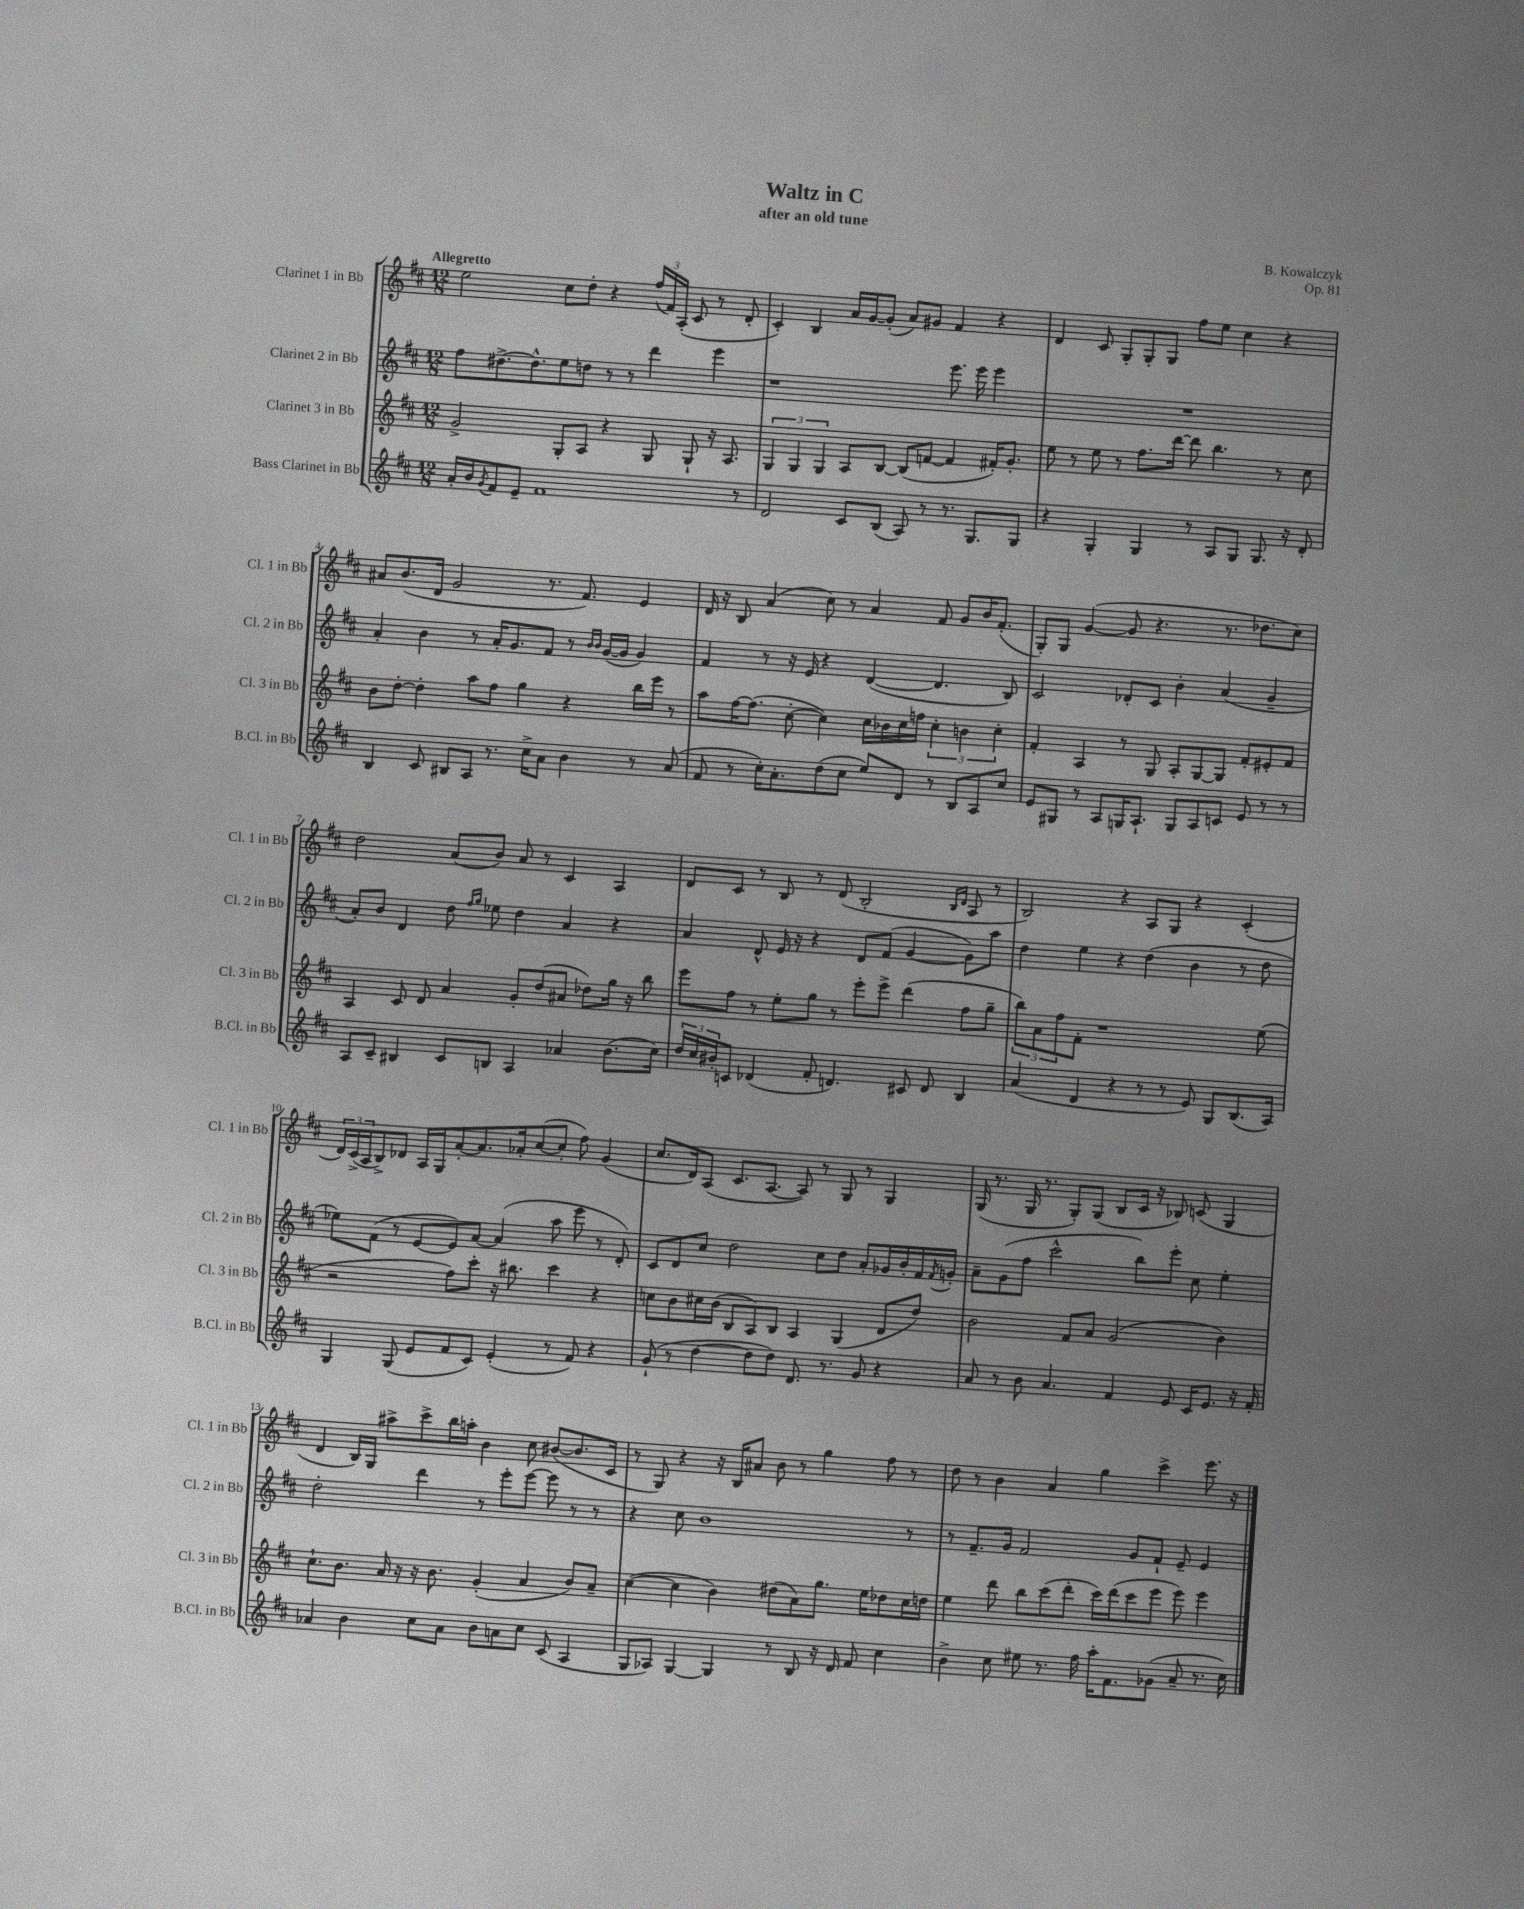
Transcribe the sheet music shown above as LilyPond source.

\header { title = "Waltz in C" composer = "B. Kowalczyk" subtitle = "after an old tune" opus = "Op. 81" }
<<
\new StaffGroup <<
\new Staff = "s0" \with { instrumentName = "Clarinet 1 in Bb" shortInstrumentName = "Cl. 1 in Bb" } {
    \clef treble \key d \major \numericTimeSignature \time 12/8 \tempo "Allegretto"
    e''2 cis''8 d''8-. r4 \tuplet 3/2 { fis''16( fis'16) a16-.( } cis'8 r8 d'8-. |
    cis'4-.) b4 a'16 g'16~ g'8-.( a'8) gis'8 fis'4 r4 |
    d'4 cis'8 g8-. g8-. g8 fis''8 e''8 cis''4 r4 |
    ais'8 b'8.( d'16 g'2 r8. fis'8.) e'4 |
    d'16 r16 b8 a'4( cis''8) r8 a'4 fis'8 g'8 b'16 fis'8.-.( |
    g8-.) g8 g'4~( g'8 r4. r8. des''8. cis''8) |
    d''2 a'8( b'8) a'8 r8 cis'4 a4 |
    d'8 cis'8 r8 b8 r8 d'8( b2-. \grace { b16 d'16 } a8 r8 |
    b2) r4 a8 g8 r4 cis'4-.( |
    \tuplet 3/2 { d'16) cis'16->( a16 } b8->) des'8 a16 g16 a'8~-. a'8. aes'16-. cis''8~( cis''8-. fis''8) g'4( |
    cis''8. d'16) a8( cis'8. a8.~ a8) r8 g8 r8 g4 |
    g16( r8. g16 r8. g8-.) g8( b8 cis'16 r16 bes8) c'8( g4 |
    d'4 b16) g16 ais''8-> cis'''8-> b''16 a''16-. b'4 cis''8 bis'8~( bis'8. cis'16 |
    r8 g8) r4 r16 b16 ais'8 b'8 r8 g''4 fis''8 r8 |
    d''8 r8 b'4 a'4 g''4 cis'''4-> e'''8. r16 \bar "|." |
}
\new Staff = "s1" \with { instrumentName = "Clarinet 2 in Bb" shortInstrumentName = "Cl. 2 in Bb" } {
    \clef treble \key d \major \numericTimeSignature \time 12/8
    fis''8 dis''8.~-> dis''8.-^ e''8 d''8 r8 r8 d'''4 e'''4 |
    r1 e'''8. e'''16 e'''4 |
    R1. |
    a'4-. b'4 r8 a'16-. g'8. fis'8 r8 \grace { b'16 b'16 } g'16~( g'16 g'4) |
    fis'4 r8 r16 e'16 r4 d'4~( d'4. b8) |
    cis'2 des'8-. cis'8 b'4-. a'4( g'4-- |
    a'8-.) b'8 d'4 d''8 \grace { fis''16 g''16 } ees''8 d''4 a'4 r4 |
    a'4 d'8-^ e'16 r16 r4 d'8 fis'8( g'4~ g'8) a''8 |
    d''4 e''4 r4 d''4( b'4 r8 d''8 |
    ees''8) fis'8( r8 e'8~ e'8) a'8~ a'4( a''8 e'''8 r8 d'8-.) |
    cis'8 d'8 cis''8 d''2 cis''8 d''8 a'8-. ges'16 b'16-. fis'16 \acciaccatura { fis'8 } g'16-. |
    a'8-- g'8( fis''8 cis'''2-^ b''8) e'''8-. cis''8 e''4-. |
    d''2-. d'''4 r8 e'''8-. e'''8~ e'''8 r8 r8 |
    r4 cis''8 b'1 r8 |
    r8 fis'8.-- g'16 fis'2 g'8 fis'8-! e'8-- e'4 \bar "|." |
}
\new Staff = "s2" \with { instrumentName = "Clarinet 3 in Bb" shortInstrumentName = "Cl. 3 in Bb" } {
    \clef treble \key d \major \numericTimeSignature \time 12/8
    g'2-> g8-. a8 r4 g8 g8-! r16 a8. |
    \tuplet 3/2 { g4 g4 g4 } a8 b8~ b8( f'8~ f'4 fis'16-.) g'8.-. |
    e''8 r8 e''8 r8 fis''8. d'''16~ d'''8 b''4. r8 cis''8 |
    b'8 d''8~-. d''4-. a''8 fis''8 g''4 r4 b''16 e'''16 r8 |
    a''8 fis''16~ fis''8.( cis''8~-. cis''4) cis''16 bes'16 cis''16 f''16 \tuplet 3/2 { cis''4-. b'4 cis''4-. } |
    fis'4-. a4 r8 g8 a8-. g8~ g8 fis'8-. eis'8-. fis'8 |
    a4 cis'8 d'8 a'4 g'8-. d''8( ais'8 des''8) g''16 r16 b''8 |
    e'''8 fis''8 r8 e''8-. g''8 r8 e'''8-. e'''8-> d'''4( fis''8 g''8-- |
    \tuplet 3/2 { b''8) a'8 fis''8 } fis'8-. r1 e''8( |
    r2 fis''8) cis'''8-. r16 bis''8. cis'''4 r4 |
    c''8 b'8 cis''16 b'16( b8 a8) b8 a4 g4( d'8 d''8) |
    b'2 fis'8 a'8 g'2( b'4) |
    cis''8.-! b'8. a'16 r16 r16 b'8. g'4-.( a'4 b'8) a'8-- |
    cis''4~( cis''4 b'4) dis''8( a'8) g''8. e''16 des''8 cis''16 d''16 |
    e''4 d'''8 b''8 cis'''8( d'''8-. cis'''16) d'''16( cis'''8 e'''8 e'''8) e'''4 \bar "|." |
}
\new Staff = "s3" \with { instrumentName = "Bass Clarinet in Bb" shortInstrumentName = "B.Cl. in Bb" } {
    \clef treble \key d \major \numericTimeSignature \time 12/8
    a'16-. b'16 \acciaccatura { g'8 } fis'8 e'8-- fis'1 r8 |
    d'2 cis'8 b8( a8) r8 r8. g8. g8 |
    r4 g4-. g4 r8 a8 g8 g8. r16 d'8-. |
    b4 cis'8 bis8 a8 r8. cis''16-> a'8 b'4 r8 a'8( |
    fis'8 r8 cis''16-.) a'8.-. d''8( cis''8 e''8) d'8 r8 b8 a8 cis''8 |
    e'8 gis8 r8 a8 g16 a8.-! g8 a8 c'8 e'8 r8 r8 |
    a8 cis'8-- bis4 cis'8 b8 a4 aes'4 b'8.( cis''16) |
    \tuplet 3/2 { d''16 cis''16 bis'16-. } c'8 des'4( fis'8-. d'4.) cis'8 d'8 b4 |
    a'4( d'4 r4 r8 r8 e'8) g8 b8.( a16) |
    g4 g8( e'8 fis'8 cis'8) e'4-.( r8 fis'8) r4 |
    g'8-!( r8 d''4~ d''8 d''8) d'8. r8. g'8 r4 |
    a'8 r8 b'8 a'4. fis'4 e'8 cis'16 e'8. r16 fis'16-. |
    aes'4 b'4 cis''8 aes'8 b'8 a'8 cis''8 cis'8( a4 |
    g8 aes8) g4~ g4 r8 b8 r16 d'16 fis'8 cis''4 |
    b'4-> cis''8 eis''8 r8. fis''16 a''16-. fis'8. ges'8( a'8-- r8. cis''16) \bar "|." |
}
>>
>>
